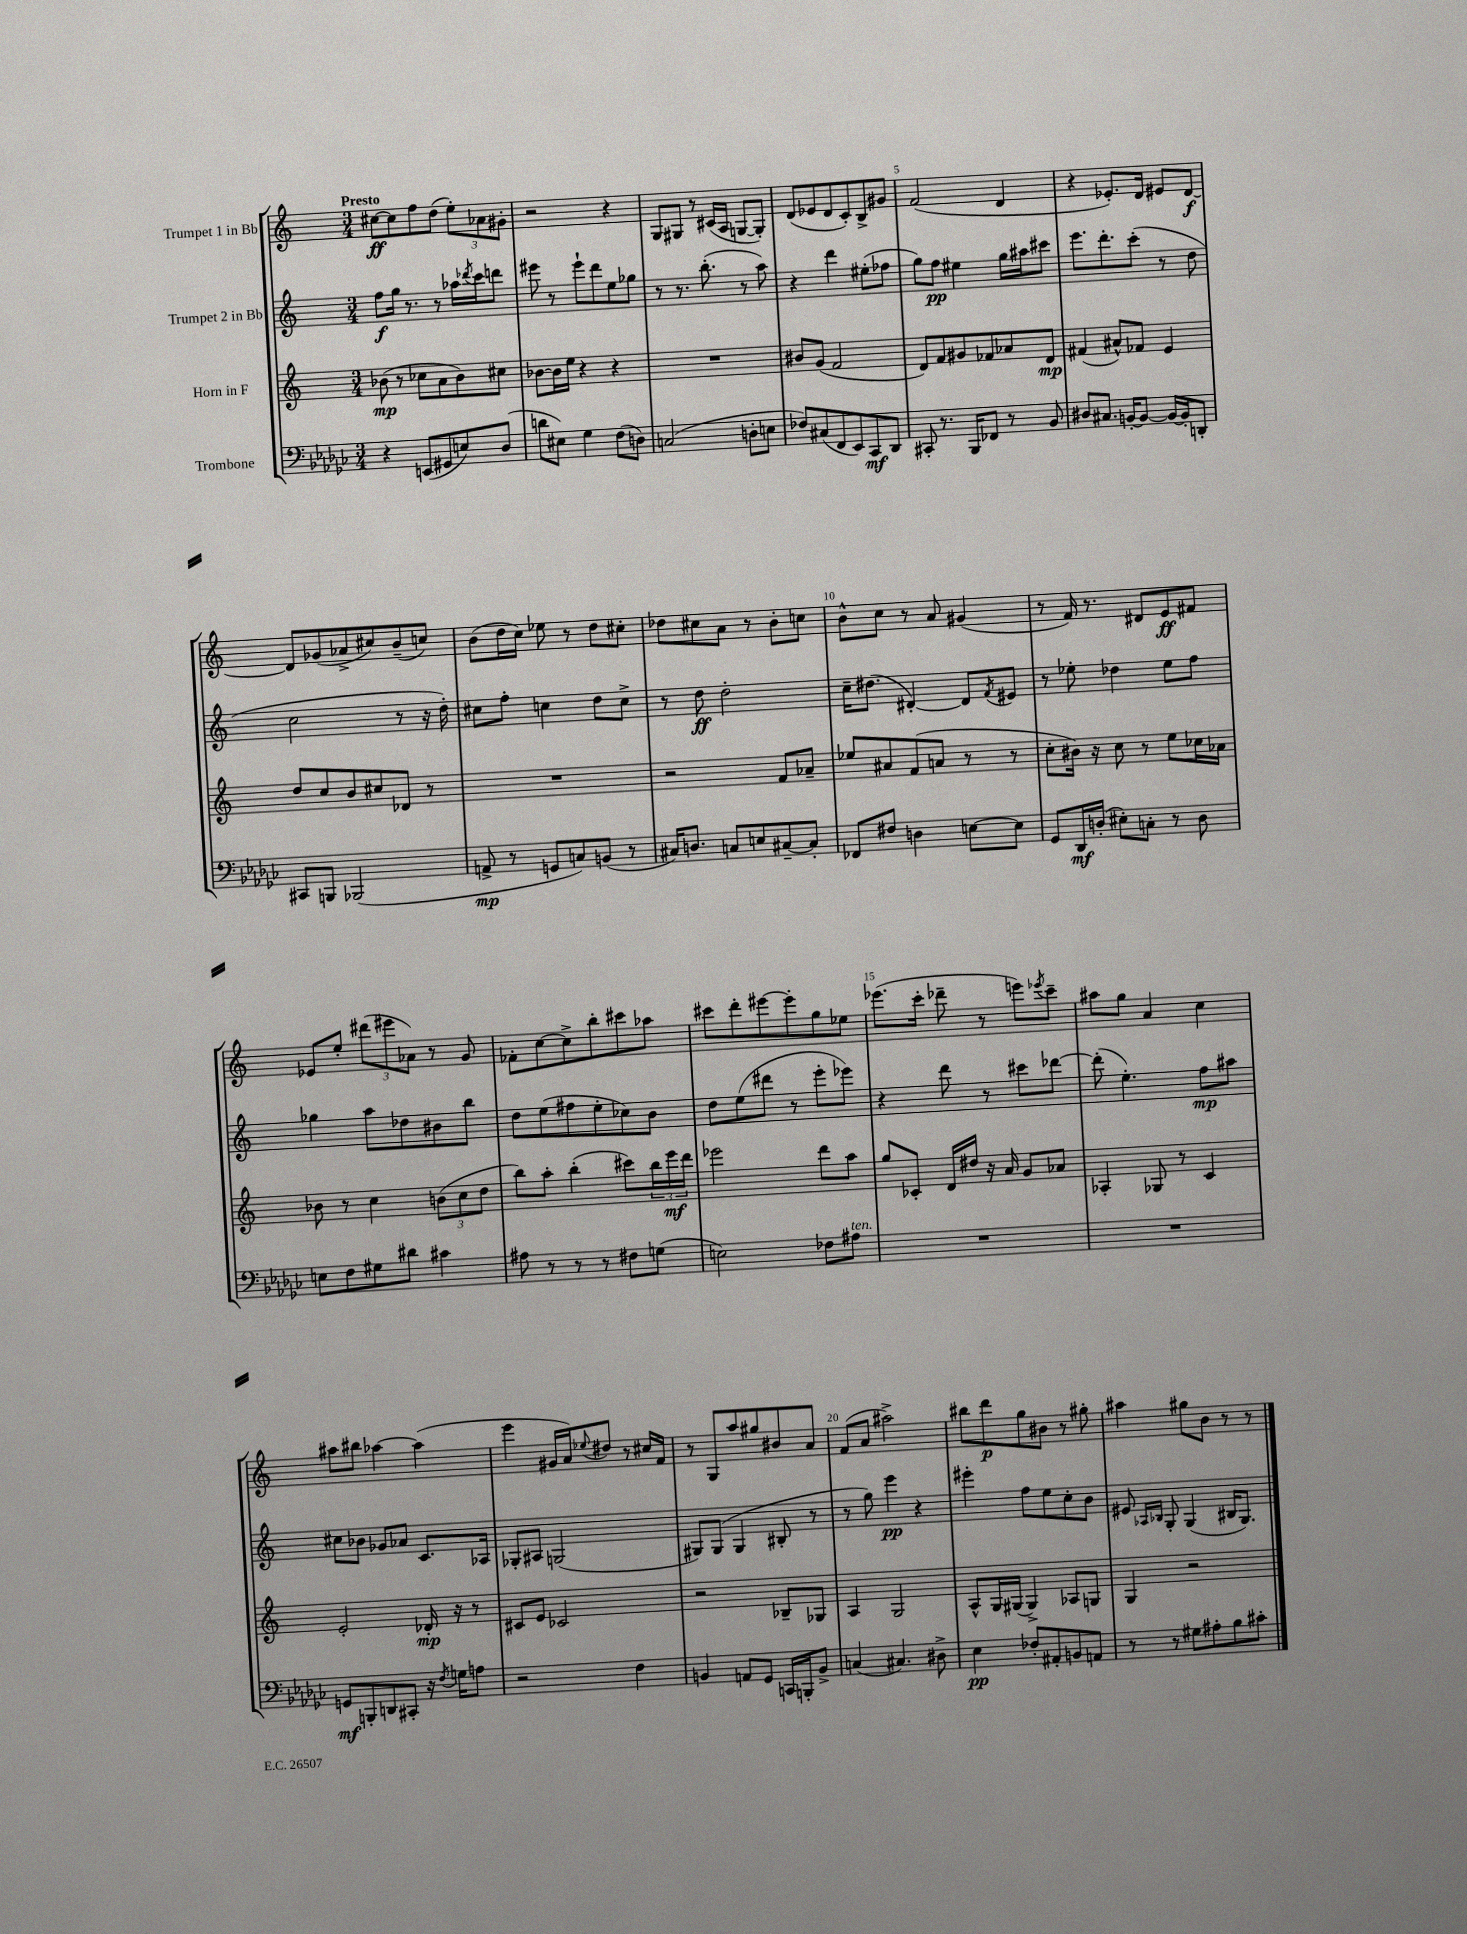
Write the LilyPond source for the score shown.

<<
\new StaffGroup <<
\new Staff = "s0" \with { instrumentName = "Trumpet 1 in Bb" } {
    \clef treble \key c \major \numericTimeSignature \time 3/4 \tempo "Presto"
    cis''8~\ff cis''8 f''8 d''8( \tuplet 3/2 { e''8-.) aes'8 gis'8-. } |
    r2 r4 |
    g8 gis8 r8 cis'16( a16 g8~ g8-.) |
    d'8( ees'8 d'8 c'8-.) b8-> gis'8 |
    f'2( d'4 |
    r4 ees'8.-.) d'16 eis'8 d'8~\f |
    d'8 ges'8( aes'8-> cis''8) b'8--( c''8) |
    b'8( d''16 c''16) ees''8 r8 d''8 cis''8-. |
    des''8 cis''8 a'8 r8 b'8-. c''8 |
    b'8-^ c''8 r8 a'8 gis'4( |
    r8 f'16) r8. dis'8 e'8\ff fis'8 |
    ees'8 e''8-. \tuplet 3/2 { dis'''8( eis'''8 aes'8) } r8 g'8 |
    fes'8-. c''8~ c''8-> b''8-. cis'''8 aes''8 |
    cis'''8 d'''8-. eis'''8~ eis'''8-. g''8 ees''8 |
    ees'''8.( c'''16-. des'''8-- r8 e'''8) \acciaccatura { ees'''8 } c'''8-- |
    ais''8 g''8 a'4 c''4 |
    ais''8 bis''8 aes''4~ aes''4( |
    e'''4 gis'16 a'16) \appoggiatura { ees''8 } dis''8 r8 cis''16 f'16 |
    r8 g8 a''8 gis''8 bis'8 a'8 |
    f'8( a'8 ais''2->) |
    bis''8 d'''8\p g''8 bis'8 r8 gis''8-. |
    ais''4 gis''8 b'8 r8 r8 \bar "|." |
}
\new Staff = "s1" \with { instrumentName = "Trumpet 2 in Bb" } {
    \clef treble \key c \major \numericTimeSignature \time 3/4
    f''8\f g''16 r8. r8 aes''16 \acciaccatura { des'''8 } c'''16 d'''8 |
    eis'''8 r8 eis'''8-! d'''8 e''8 ges''8 |
    r8 r8. b''8.-.( r8 a''8) |
    r4 d'''4 eis''8-.( fes''8 |
    g''8) f''8\pp eis''4 g''16 ais''16 cis'''8 |
    e'''8. d'''8.-. c'''8-.( r8 d''8 |
    c''2 r8 r16 d''16-.) |
    cis''8 f''8-. c''4 d''8 c''8-> |
    r8 d''8\ff d''2-. |
    c''16-- dis''8.( dis'4~-.) dis'8 \acciaccatura { f'8 } eis'8 |
    r8 ees''8-. des''4 ees''8 f''8 |
    ges''4 a''8 des''8 bis'8 b''8 |
    d''8 e''8( fis''8 e''8-. ces''8) b'8 |
    d''8 e''8( dis'''8 r8 e'''8-. ees'''8) |
    r4 d'''8 r8 cis'''8 des'''8~ |
    des'''8-.( e''4.-.) f''8\mp ais''8 |
    cis''8 bes'8 ges'8 aes'8 c'8. aes16 |
    ges8-. ais8 g2( |
    gis8) gis8( gis4 bis8-. r8 |
    r8 g''8) e'''4\pp r4 |
    eis'''4-. f''8 e''8 c''8-. b'8 |
    eis'8 \grace { aes16 bes16 } g8-. g4( bis16 g8.) \bar "|." |
}
\new Staff = "s2" \with { instrumentName = "Horn in F" } {
    \clef treble \key c \major \numericTimeSignature \time 3/4
    bes'8\mp( r8 ces''8 a'8 bes'8) cis''8 |
    bes'8~ bes'16 e''16 r4 r4 |
    R2. |
    bis'8 g'8( f'2 |
    d'8) f'8 gis'8 fes'8 aes'8 d'8\mp |
    fis'4( ais'8-^) fes'8 e'4 |
    d''8 c''8 b'8 cis''8 des'8 r8 |
    R2. |
    r2 f'8 aes'8-- |
    ees''8 ais'8 f'8( a'8 r8 r8 |
    c''8-. bis'16) r16 c''8 r8 e''8 ces''16 aes'16 |
    bes'8 r8 c''4 \tuplet 3/2 { b'8( c''8 d''8 } |
    b''8) a''8-. b''4-.( cis'''8) \tuplet 3/2 { b''16 e'''16\mf d'''16 } |
    ees'''2 d'''8 a''8 |
    g''8 ces'8-. d'16 dis''16 r16 a'16 g'8 aes'8 |
    aes4-. ges8 r8 c'4 |
    e'2-. des'16-.\mp r16 r8 |
    cis'8 e'8 ces'2 |
    r2 bes8-- ges8 |
    a4 g2 |
    a8-^ g16 gis16( gis4->) aes8 g8 |
    g4 r2 \bar "|." |
}
\new Staff = "s3" \with { instrumentName = "Trombone" } {
    \clef bass \key ges \major \numericTimeSignature \time 3/4
    r4 e,8( gis,8 e8) des8( |
    d'8 eis8) ges4 f8( d8) |
    c2( d8-. e8 |
    fes8) cis8( f,8 ees,8) ces,8\mf des,8 |
    cis,8-. r8. bes,,16 fes,8 r8 bes,8 |
    dis8 cis8. b,16~-. b,8~ b,16~ b,16-. d,8-. |
    cis,8 b,,8 bes,,2( |
    a,8->\mp r8 g,8 c8) b,8( r8 |
    cis16) d8. c8 e8 cis8~-- cis8-. |
    fes,8 fis8 d4 e8~ e8 |
    ges,8 des,16\mf d16-.( eis8-.) c8-. r8 d8 |
    e8 f8 gis8 dis'8 cis'4 |
    ais8 r8 r8 r8 fis8 g8( |
    e2) fes8 ais8^\markup { \italic "ten." } |
    R2. |
    R2. |
    g,8\mf b,,8-. d,8 cis,8-. r16 \acciaccatura { f8 } g16 a8 |
    r2 f4 |
    b,4 a,8 ges,8 c,16 b,,16-. b,8-> |
    c4( cis4.) dis8-> |
    ees4\pp fes8-. ais,8-. b,8 a,8 |
    r8 r8 gis8 ais8-. bes8 cis'8-. \bar "|." |
}
>>
>>
\layout { \context { \Score \override BarNumber.break-visibility = ##(#f #t #t) barNumberVisibility = #(every-nth-bar-number-visible 5) } }
